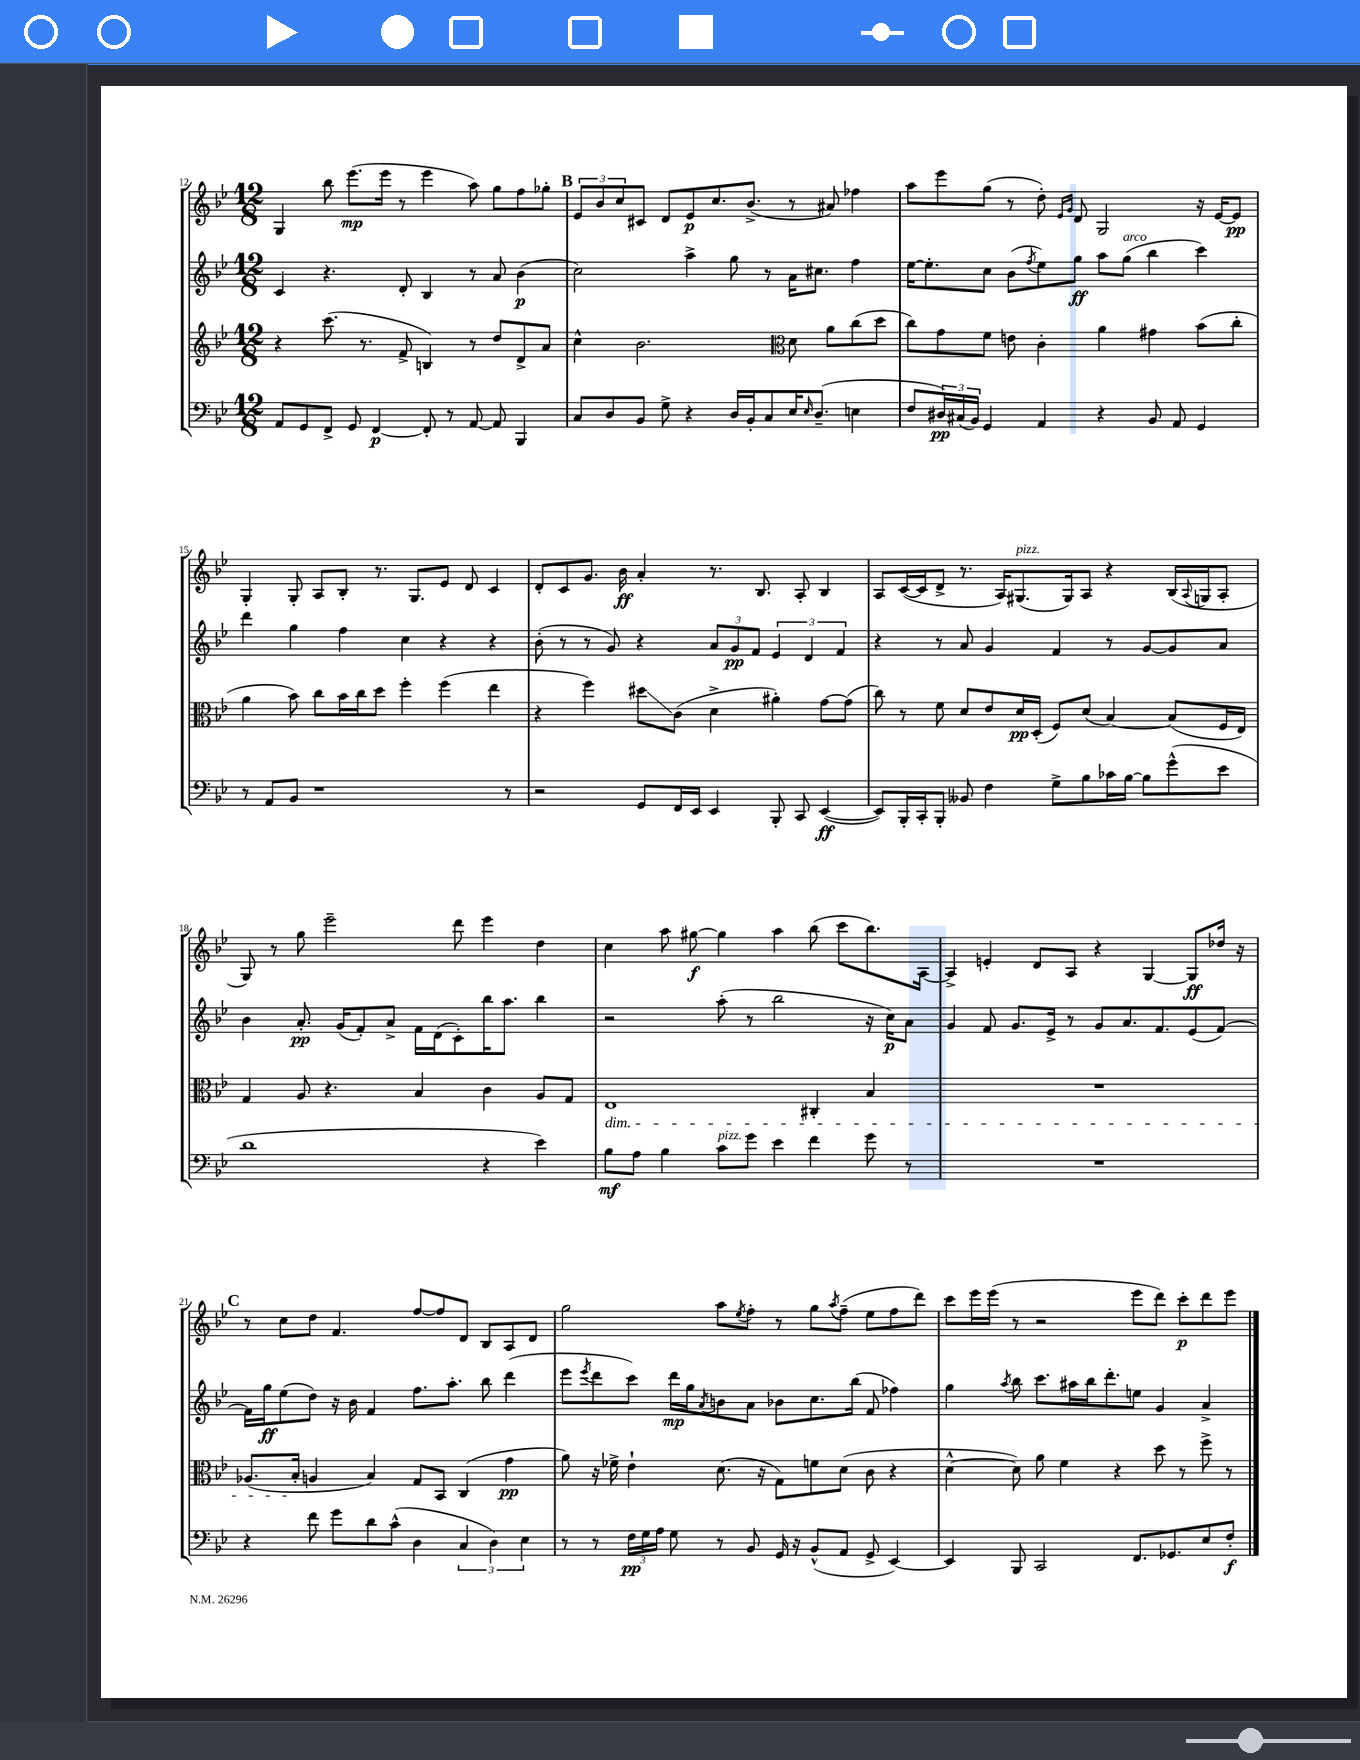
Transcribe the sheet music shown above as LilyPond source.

<<
\new StaffGroup <<
\new Staff = "s0" {
    \clef treble \key bes \major \numericTimeSignature \time 12/8
    g4 bes''8 ees'''8.\mp( ees'''16 r8 ees'''4 a''8) g''8 f''8 ges''8-. |
    \mark \markup { \bold "B" } \tuplet 3/2 { ees'8 bes'8 c''8 } cis'8 d'8 ees'8\p c''8. bes'8.->( r8 ais'8) fes''4 |
    a''8 ees'''8 g''8( r8 d''8-.) \grace { ees'16 g'16 } d'8 g2 r16 ees'16~ ees'8\pp |
    g4-. g8-. a8 bes8-. r8. g8. ees'8 d'8 c'4 |
    d'8-. c'8 g'8. bes'16\ff a'4-. r8. bes8. a8-. bes4 |
    a8 c'16~( c'16 d'8-> r8. a16) gis8.^\markup { \italic "pizz." }( gis16) a8 r4 bes16( \appoggiatura { a8 } g16 a8-. |
    g8) r8 g''8 ees'''2-- d'''8 ees'''4 d''4 |
    c''4 a''8 gis''8~\f gis''4 a''4 bes''8( c'''8 bes''8.) a16~ |
    a4-> e'4-. d'8 a8 r4 g4~ g8\ff des''16 r16 |
    \mark \markup { \bold "C" } r8 c''8 d''8 f'4. f''8~ f''8 d'8 bes8 a8 d'8 |
    g''2 a''8 \acciaccatura { ees''8 } f''8-. r8 g''8 \acciaccatura { a''8 } f''8--( ees''8 f''8 d'''8) |
    c'''8 ees'''16 ees'''16( r8 r2 ees'''8 d'''8) c'''8-.\p d'''8 ees'''8 \bar "|." |
}
\new Staff = "s1" {
    \clef treble \key bes \major \numericTimeSignature \time 12/8
    c'4 r4. d'8-. bes4 r8 a'8 bes'4\p( |
    \mark \markup { \bold "B" } c''2) a''4-> g''8 r8 a'16 cis''8. f''4 |
    ees''16~ ees''8.-. c''8 bes'8( \acciaccatura { f''8 } ees''8) g''8\ff a''8 g''8^\markup { \italic "arco" }( bes''4 c'''4) |
    d'''4 g''4 f''4 c''4 r4 r4 |
    bes'8-.( r8 r8 g'8) r4 \tuplet 3/2 { a'8 g'8\pp f'8 } \tuplet 3/2 { ees'4 d'4 f'4 } |
    r4 r8 a'8 g'4 f'4 r8 g'8~ g'8 a'8 |
    bes'4 a'8.-.\pp g'16( f'8-.) a'8-> f'16 d'16( c'8-.) bes''16 a''8. bes''4 |
    r2 a''8-.( r8 bes''2 r16 c''16\p) a'8 |
    g'4 f'8 g'8. ees'16-> r8 g'8 a'8. f'8. ees'8( f'8~) |
    \mark \markup { \bold "C" } f'16 g''16\ff ees''8( d''8) r16 bes'16 f'4 f''8. a''8.-. bes''8 d'''4( |
    ees'''8 \acciaccatura { ees'''8 } d'''8 c'''8) d'''16\mp g''16 \acciaccatura { a'8 } b'8 a'8 bes'8 c''8. bes''16( f'8 fes''4) |
    g''4 \acciaccatura { a''8 } bes''8 c'''8. ais''16 bes''16 d'''8.-. e''8 g'4 a'4-> \bar "|." |
}
\new Staff = "s2" {
    \clef treble \key bes \major \numericTimeSignature \time 12/8
    r4 c'''8.( r8. f'8-> b4) r8 d''8 d'8-> a'8 |
    \mark \markup { \bold "B" } c''4-^ bes'2. \clef alto d'8 a'8 c''8( d''8 |
    c''8) g'8 f'8 e'8 c'4-. a'4 gis'4 bes'8( c''8-. |
    a'4 bes'8) c''8 bes'16 c''16 d''8 f''4-. f''4( ees''4 |
    r4 f''4) dis''8\glissando c'8( d'4-> ais'4-.) g'8~ g'8( |
    c''8) r8 f'8 d'8 ees'8 d'16\pp d16-.( f8) d'8( bes4~) bes8( f16 ees16) |
    g4 a8 r4. bes4 c'4 a8 g8 |
    ees1\dim cis4-. bes4 |
    R1. |
    \mark \markup { \bold "C" } aes8.( bes16-.\! a4 bes4) g8 bes,8 c4( g'4\pp |
    a'8) r16 fes'16-> ees'4-! d'8.( r16 g8) f'8 d'8( c'8 r4 |
    d'4~-^ d'8) a'8 f'4 r4 d''8 r8 f''8-> r8 \bar "|." |
}
\new Staff = "s3" {
    \clef bass \key bes \major \numericTimeSignature \time 12/8
    a,8 g,8 f,8-> g,8 f,4~\p f,8-. r8 a,8~ a,8 bes,,4 |
    \mark \markup { \bold "B" } c8 d8 bes,8 g8-> r4 d16 bes,16-. c8 ees16 \grace { ees16 } d8.--( e4 |
    f8 \tuplet 3/2 { dis16\pp) cis16( bes,16) } g,4 a,4 r4 bes,8 a,8 g,4 |
    r8 a,8 bes,8 r1 r8 |
    r2 g,8 f,16 ees,16 ees,4 bes,,8-. c,8 ees,4~\ff( |
    ees,8) bes,,16-. c,16-. bes,,8-. beses,8 f4 g8-> bes8 ces'16 bes16~ bes8 g'8-^( ees'8 |
    d'1 r4 ees'4) |
    bes8\mf a8 bes4 c'8^\markup { \italic "pizz." } g'8 ees'4 f'4 g'8 r8 |
    R1. |
    \mark \markup { \bold "C" } r4 f'8 g'8 d'8 c'8-^( d4 \tuplet 3/2 { c4 d4) ees4 } |
    r8 r8 \tuplet 3/2 { f16\pp g16 a16 } g8 r8 bes,8 g,16 r16 bes,8-^( a,8 g,8-> ees,4~) |
    ees,4 bes,,8 c,2 f,8. ges,8. ees8 f8-.\f \bar "|." |
}
>>
>>
\layout { \context { \Score currentBarNumber = #12 } }
